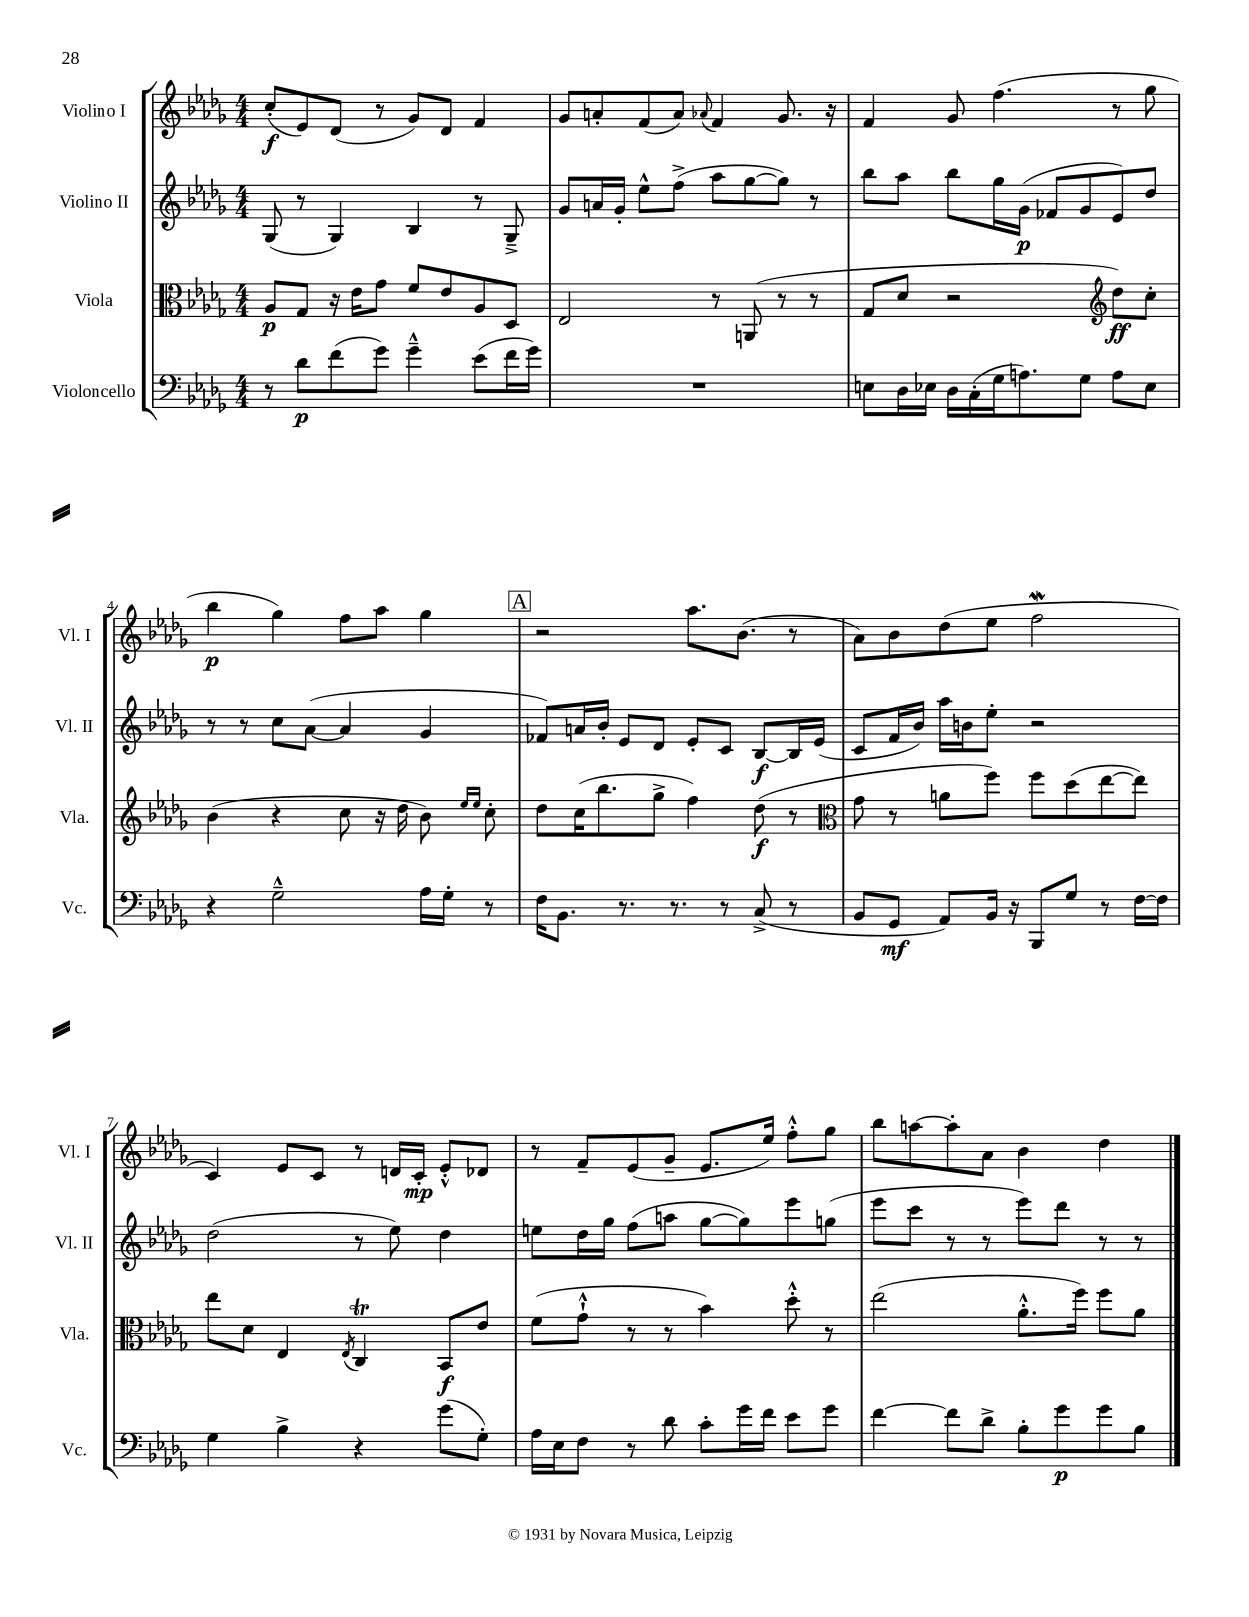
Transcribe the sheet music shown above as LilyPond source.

<<
\new StaffGroup <<
\new Staff = "s0" \with { instrumentName = "Violino I" shortInstrumentName = "Vl. I" } {
    \clef treble \key des \major \numericTimeSignature \time 4/4
    c''8-.\f( ees'8) des'8( r8 ges'8) des'8 f'4 |
    ges'8 a'8-. f'8( a'8) \appoggiatura { aes'8 } f'4 ges'8. r16 |
    f'4 ges'8 f''4.( r8 ges''8 |
    bes''4\p ges''4) f''8 aes''8 ges''4 |
    \mark \markup { \box "A" } r2 aes''8. bes'8.( r8 |
    aes'8) bes'8 des''8( ees''8 f''2\mordent |
    c'4) ees'8 c'8 r8 d'16 c'16-.\mp ees'8-.-^ des'8 |
    r8 f'8-- ees'8( ges'8-- ees'8. ees''16) f''8-.-^ ges''8 |
    bes''8 a''8~ a''8-. aes'8 bes'4 des''4 \bar "|." |
}
\new Staff = "s1" \with { instrumentName = "Violino II" shortInstrumentName = "Vl. II" } {
    \clef treble \key des \major \numericTimeSignature \time 4/4
    ges8( r8 ges4) bes4 r8 ges8---> |
    ges'8 a'16 ges'16-. ees''8-^ f''8->( aes''8 ges''8~ ges''8) r8 |
    bes''8 aes''8 bes''8 ges''16 ges'16\p( fes'8 ges'8 ees'8) des''8 |
    r8 r8 c''8 aes'8~( aes'4 ges'4 |
    \mark \markup { \box "A" } fes'8) a'16 bes'16-. ees'8 des'8 ees'8-. c'8 bes8~\f bes16 ees'16( |
    c'8 f'16 bes'16) aes''16 b'16 ees''8-. r2 |
    des''2( r8 ees''8) des''4 |
    e''8 des''16 ges''16 f''8( a''8 ges''8~ ges''8) ees'''8 g''8( |
    ees'''8 c'''8 r8 r8 ees'''8) des'''8 r8 r8 \bar "|." |
}
\new Staff = "s2" \with { instrumentName = "Viola" shortInstrumentName = "Vla." } {
    \clef alto \key des \major \numericTimeSignature \time 4/4
    aes8\p ges8 r16 ees'16 ges'8 f'8 ees'8 aes8 des8 |
    ees2 r8 a,8( r8 r8 |
    ges8 des'8 r2 \clef treble des''8\ff) c''8-. |
    bes'4( r4 c''8 r16 des''16 bes'8) \grace { ees''16 ees''16 } c''8-. |
    \mark \markup { \box "A" } des''8 c''16( bes''8. ges''8-> f''4) des''8\f( r8 |
    \clef alto ges'8 r8 a'8 f''8) f''8 des''8( ees''8~ ees''8) |
    ees''8 des'8 ees4 \acciaccatura { ees8 } c4\trill bes,8\f ees'8 |
    f'8( ges'8-!-^ r8 r8 bes'4) des''8-.-^ r8 |
    ees''2( aes'8.-.-^ f''16) f''8 aes'8 \bar "|." |
}
\new Staff = "s3" \with { instrumentName = "Violoncello" shortInstrumentName = "Vc." } {
    \clef bass \key des \major \numericTimeSignature \time 4/4
    r8 des'8\p f'8( ges'8) ges'4---^ ees'8( f'16 ges'16) |
    R1 |
    e8 des16 ees16 des16 c16-.( ges16 a8.) ges8 a8 ees8 |
    r4 ges2---^ aes16 ges16-. r8 |
    \mark \markup { \box "A" } f16 bes,8. r8. r8. r8 c8->( r8 |
    bes,8 ges,8\mf aes,8) bes,16 r16 bes,,8 ges8 r8 f16~ f16 |
    ges4 bes4-> r4 ges'8( ges8-.) |
    aes16 ees16 f8 r8 des'8 c'8-. ges'16 f'16 ees'8 ges'8 |
    f'4~ f'8 des'8-> bes8-. ges'8\p ges'8 bes8 \bar "|." |
}
>>
>>
